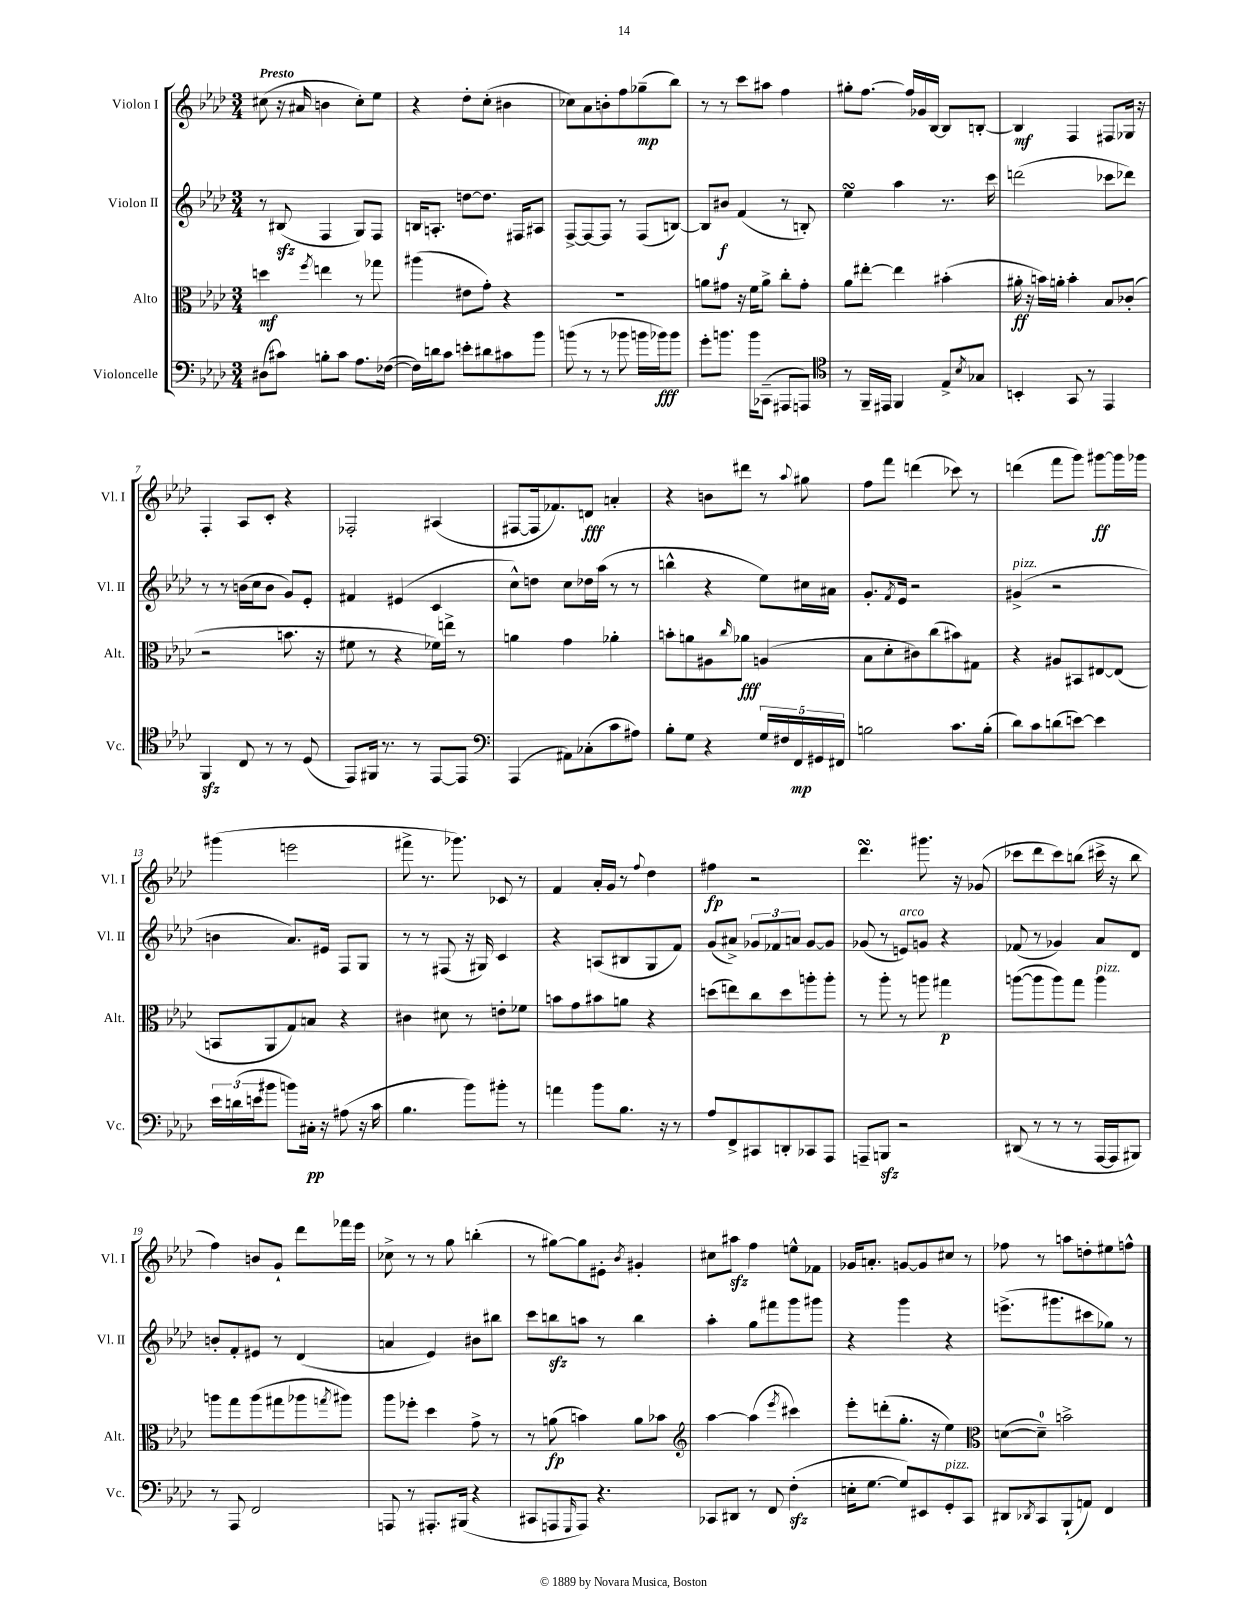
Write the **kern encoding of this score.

**kern	**kern	**kern	**kern
*staff4	*staff3	*staff2	*staff1
*clefF4	*clefC3	*clefG2	*clefG2
*k[b-e-a-d-]	*k[b-e-a-d-]	*k[b-e-a-d-]	*k[b-e-a-d-]
*M3/4	*M3/4	*M3/4	*M3/4
(8D#	4dd	8r	(8cc#
8c#)	.	(8B#	16r
.	.	.	16a#
.	8qff	.	.
8B'	4ee	4F	4b
8c#	.	.	.
8.A-	8r	8G)	8cc#')
.	8gg-	8F	8ee-
([16F-	.	.	.
=	=	=	=
16F-])	(4aa#	16B	4r
16d	.	8.A'	.
8c	.	.	.
8e'	8e#	[8dd	8dd-'
8d#	8g')	8.dd]	(8cc'
8c#	4r	.	4b#
.	.	16F#	.
8b-	.	8A#	.
=	=	=	=
(8b	2.r	[8F^	8cc-)
8r	.	8F_	8a-
8r	.	8F]	8b'
8b-	.	8r	8ff
16b	.	(8F	(8gg-~
16b-)	.	.	.
8b-	.	[8B)	8bb-)
=	=	=	=
8g'	8a	8B]	8r
8.b	8g#	8b#	8r
.	16r	(4f	8ccc
16b	16f	.	.
(8CC-~	8a^	.	8aa#
8AAA#	8cc'	8r	4ff
8AAA)	8g#'	8B')	.
=	=	=	=
*clefC4	*	*	*
8r	8a-	4ee-	8gg#'
16FF~	[8ee#'	.	[8.ff
16EE#	.	.	.
4FF	4ee#]	4aa-	.
.	.	.	16ff]
.	.	.	16g-
.	.	.	[16B-
8E-^	(4b#'	8.r	8B-]
8qB-	.	.	.
8G-	.	.	[8B'
.	.	16ccc	.
=	=	=	=
4BB'	16a#'	(2ddd	4B]
.	16r	.	.
.	16b)	.	.
.	16a'	.	.
8GG	4b'	.	4F
8r	.	.	.
4EE-	8B-	8ccc-	8F#
.	(8c-'	8ddd-)	16G-
.	.	.	16r
=	=	=	=
4FF	2r	8r	4F'
.	.	8r	.
8C	.	(16b	8A-
.	.	16cc	.
8r	.	8b	8c'
8r	8.b	8g)	4r
(8D-	.	8e-'	.
.	16r	.	.
=	=	=	=
8EE-)	8f#	4f#	2F-'
16FF#	8r	.	.
8.r	.	.	.
.	4r	(4e#	.
8r	.	.	.
[8EE-	16f-)	4c	(4A#
.	16ee^	.	.
8EE-]	8r	.	.
=	=	=	=
*clefF4	*	*	*
(4AAA-	4a	8cc^^)	[8F#
.	.	8dd	16F#]
.	.	.	8.f-)
8AA#)	4g	8cc	.
(8C-'	.	16dd-	8d
.	.	(16aa-	.
8c	4a-'	8r	4a'
8A#)	.	8r	.
=	=	=	=
8B-'	8b'	4bb^^	4r
8G	8a	.	.
4r	8A#	4r	8b
.	16qqcc	.	.
.	8a-	.	8ddd#
20G	(4A	8ee-)	8r
20F#	.	.	.
20FF	.	.	.
.	.	.	8qqaa-
.	.	16cc#	8gg#
20GG#	.	.	.
.	.	16a#	.
20FF#	.	.	.
=	=	=	=
2B	8B-	8.g'	8ff
.	8d-'	.	8fff
.	.	8qf	.
.	.	16e-	.
.	8c#)	2r	(4ddd
.	(8cc	.	.
8.c	8b#)	.	8ccc-)
.	8G#	.	8r
(16B'	.	.	.
=	=	=	=
8d-)	4r	(4g#^	(4ddd
8c	.	.	.
(8d	8A#	2r	8fff
[8e)	8BB#	.	8ggg)
4e]	[8E#	.	[8ggg#
.	(8E#]	.	16ggg#]
.	.	.	16ggg-
=	=	=	=
24e-	8BB	4b	(4ggg#
(24d	.	.	.
24e	.	.	.
8b#	8AA-	.	.
8b)	8G)	8.a-)	2eee
16C#'	8B	.	.
16r	.	16e#	.
(8A#	4r	8F	.
16r	.	8G	.
16c	.	.	.
=	=	=	=
4.B-	4c#	8r	8fff#^
.	.	8r	8.r
.	8d#	(8F#	.
.	.	.	8.ggg-)
8b-)	8r	16r	.
.	.	16G#)	.
8b#'	8e'	4c	8c-
8r	8f-	.	8r
=	=	=	=
4a	8b	4r	4f
.	8g	.	.
8b-	8b#	(8A	16a-'
.	.	.	16g
8.B-	8a	8B#	8r
.	.	.	8qqff
.	4r	8G	4dd-
16r	.	.	.
8r	.	8f)	.
=	=	=	=
8A-	(8dd	(8g	4ff#
8FF^	8ee)	8a#^)	.
8CC#	8cc	12g-	2r
.	.	12f-	.
8DD'	8dd	.	.
.	.	12a	.
8CC-	8aa'	[8g-	.
8AAA-	8aa'	8g-]	.
=	=	=	=
8AAA~	8r	(8g-	4.ddd-
8BBB	8aa-'	8r	.
2r	8r	8e)	.
.	8aa	8g	8.ggg#
.	4gg#	4r	.
.	.	.	16r
.	.	.	(8g-
=	=	=	=
(8DD#	([8aa	(8f-	8ccc-
8r	8aa]	8r	8ddd-
8r	8aa)	4g-)	8ccc-)
8r	8gg	.	(8bb
[16AAA-	4aa	8a-	16ccc#^
16AAA-]	.	.	16r
8BBB#)	.	8d-	8bb
=	=	=	=
8r	8aa	8b'	4ff)
8AAA-	8gg	8f'	.
2FF	(8aa	8e#	8b
.	8gg#	8r	8g`
.	8aa-	(4d-	8ddd-
.	8qgg	.	.
.	8aa#)	.	16fff-
.	.	.	16eee-
=	=	=	=
8AAA	8aa-	4a	8cc-^
8r	8ff-'	.	8r
8.AAA#'	4dd-	4e-)	8r
.	.	.	8gg
(16BBB#	.	.	.
4r	8g^	8b#	(4bb'
.	8r	8bb#	.
=	=	=	=
8CC#	8r	8ccc	8r
8AAA	(8a	8bb	[8gg#)
16qqGGG	.	.	.
8AAA)	4b)	8aa	8gg#]
4.r	.	8r	8e#'
.	.	.	8qb-
.	8a	4bb	4g#'
.	8b-	.	.
=	=	=	=
*	*clefG2	*	*
8CC-	[4aa-	4aa-'	8cc#
8DD#	.	.	8aa#
8r	(4aa-]	8gg	4ff
8FF	.	8fff#	.
.	8qeee-	.	.
(4F'	4ccc#)	8ggg	8ee^^
.	.	8ggg#	8f-
=	=	=	=
16E'	8eee-'	4r	16g-
[8.G	.	.	8.a'
.	(8ddd'	.	.
8G])	8.gg'	4ggg	[8g
8EE#	.	.	8g]
.	16r	.	.
8GG'	4ee-)	4r	8cc#
8CC	.	.	8r
=	=	=	=
*	*clefC3	*	*
8DD#	([8d	(8.eee^	8ff-
8qDD-	.	.	.
8CC	8d~])	.	8r
.	.	8.ggg#	.
(8BBB-`	2b^	.	8aa
8AA)	.	8ccc#	8dd'
4FF	.	8gg-)	8ee#
.	.	8r	8ff^^
==	==	==	==
*-	*-	*-	*-
